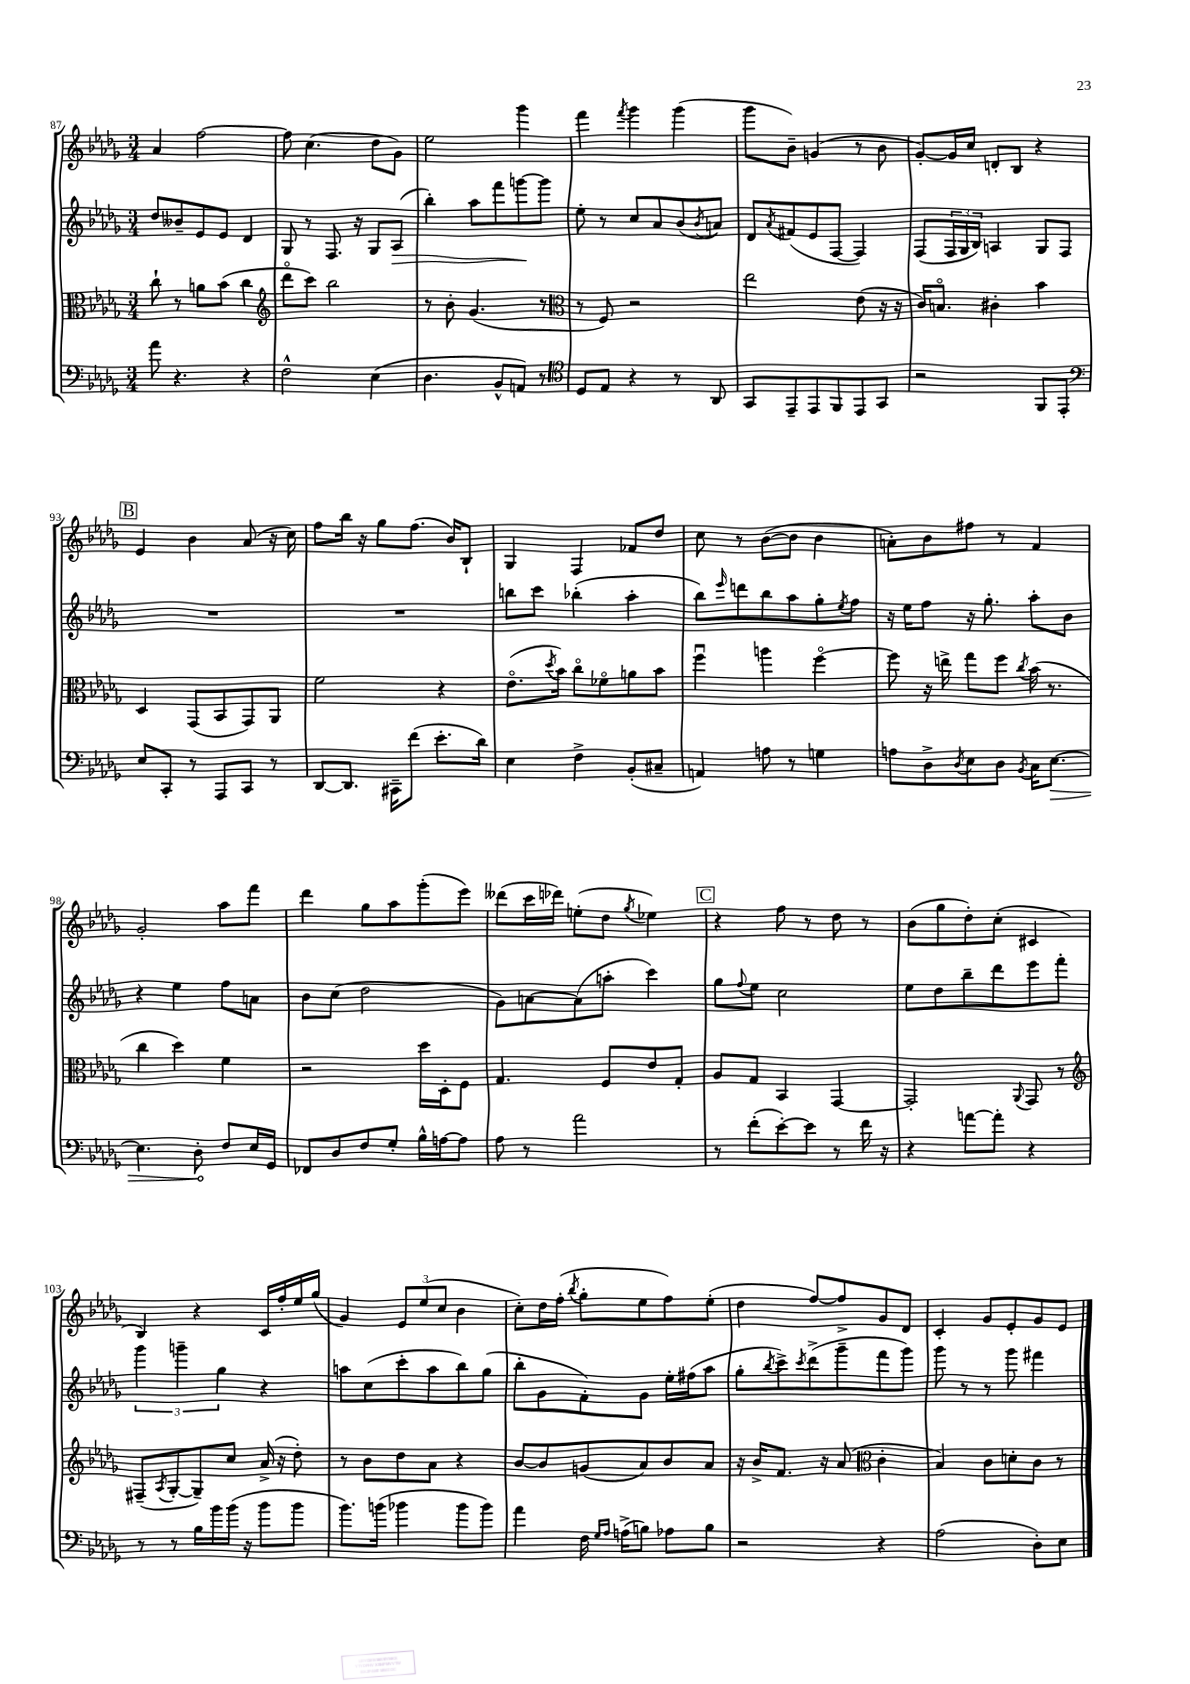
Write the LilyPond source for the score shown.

<<
\new StaffGroup <<
\new Staff = "s0" {
    \clef treble \key des \major \numericTimeSignature \time 3/4
    aes'4 f''2~ |
    f''8 c''4.( des''8 ges'8) |
    ees''2 ges'''4 |
    f'''4 \acciaccatura { f'''8 } ges'''4 ges'''4( |
    ges'''8 bes'8--) g'4( r8 bes'8 |
    ges'8~-.) ges'16 c''16 d'8-. bes8 r4 |
    \mark \markup { \box "B" } ees'4 bes'4 aes'8( r16 c''16) |
    f''8 bes''16 r16 ges''8 f''8.( bes'16) bes8-! |
    ges4 f4 fes'8 des''8 |
    c''8 r8 bes'8~( bes'8 bes'4 |
    a'8-.) bes'8 fis''8 r8 f'4 |
    ges'2-. aes''8 f'''8 |
    des'''4 ges''8 aes''8 ges'''8-.( ees'''8) |
    deses'''8( c'''16 des'''16) e''8-.( des''8 \acciaccatura { ges''8 } ees''4) |
    \mark \markup { \box "C" } r4 f''8 r8 des''8 r8 |
    bes'8( ges''8 des''8-.) c''8-.( cis'4 |
    bes4) r4 c'16 f''16-. ees''16 ges''16( |
    ges'4) \tuplet 3/2 { ees'8 ees''8( c''8 } bes'4 |
    c''8-.) des''16 f''16-.( \acciaccatura { bes''8 } ges''8-. ees''8 f''8) ees''8-.( |
    des''4 f''8~) f''8-> ges'8 des'8 |
    c'4-. ges'8 ees'8-. ges'8 ees'8 \bar "|." |
}
\new Staff = "s1" {
    \clef treble \key des \major \numericTimeSignature \time 3/4
    des''8 beses'8-- ees'8 ees'8 des'4 |
    ges8 r8 f8. r16 ges8 aes8\>( |
    bes''4-.) aes''8 f'''8 g'''8~\! g'''8 |
    ees''8-. r8 c''8 aes'8 bes'8( \acciaccatura { bes'8 } a'8) |
    des'8 \acciaccatura { aes'8 } fis'8( ees'8 f8~ f4) |
    f8( \tuplet 3/2 { f16 ges16 bes16) } a4 ges8 f8 |
    \mark \markup { \box "B" } R2. |
    R2. |
    b''8 c'''8 bes''4-.( aes''4-. |
    bes''8) \grace { ees'''16 } d'''8 bes''8 aes''8 ges''8-. \acciaccatura { ees''8 } f''8 |
    r16 ees''16 f''8 r16 ges''8.-. aes''8-. bes'8 |
    r4 ees''4 f''8 a'8 |
    bes'8 c''8( des''2 |
    ges'8) a'8~ a'8( a''8-. c'''4) |
    \mark \markup { \box "C" } ges''8 \appoggiatura { f''8 } ees''8 c''2 |
    ees''8 des''8 bes''8-- des'''8 ees'''8 f'''8-. |
    \tuplet 3/2 { ges'''4 g'''4-- ges''4 } r4 |
    a''8 c''8( c'''8-. a''8 bes''8) ges''8( |
    bes''8-. ges'8 f'8-.) ges'8 ees''16-. fis''16( aes''8 |
    ges''8-. \acciaccatura { bes''8 } c'''8->) \acciaccatura { c'''8 } des'''8->( ges'''8-- f'''8 ges'''8) |
    ges'''8 r8 r8 ges'''8 fis'''4 \bar "|." |
}
\new Staff = "s2" {
    \clef alto \key des \major \numericTimeSignature \time 3/4
    c''8-! r8 a'8 bes'8( c''4 |
    \clef treble des'''8\flageolet c'''8) bes''2 |
    r8 bes'8-. ges'4.( r8 |
    \clef alto r8 f8) r2 |
    ees''2 ees'8( r16 r16 |
    c'16) b8.\flageolet cis'4-. bes'4 |
    \mark \markup { \box "B" } des4 ges,8( bes,8 ges,8) aes,8 |
    f'2 r4 |
    ees'8.\flageolet( \acciaccatura { des''8 } bes'16) c''8\flageolet fes'8\flageolet a'8 bes'8 |
    f''4\downbow a''4 f''4~\flageolet |
    f''8 r16 e''16-> ges''8 f''8 \acciaccatura { c''8 } bes'16( r8. |
    c''4 des''4) f'4 |
    r2 des''16 des16-. f8 |
    ges4. f8 ees'8 ges8-. |
    \mark \markup { \box "C" } aes8 ges8 bes,4 ges,4~ |
    ges,2-. \appoggiatura { aes,8 } ges,8 r8 |
    \clef treble fis8--( \acciaccatura { aes8 } ges8~-. ges8--) c''8 aes'16->( r16 des''8-.) |
    r8 bes'8 des''8 aes'8 r4 |
    bes'8~ bes'8 g'8( aes'8) bes'8 aes'8 |
    r16 bes'16-> f'8. r16 aes'8( \clef alto c'4-. |
    bes4) c'8 d'8-. c'8 r8 \bar "|." |
}
\new Staff = "s3" {
    \clef bass \key des \major \numericTimeSignature \time 3/4
    aes'8 r4. r4 |
    f2-^ ees4( |
    des4. bes,8-^ a,8) r8 |
    \clef tenor des8 ees8 r4 r8 aes,8 |
    ges,8 ees,8-- ees,8 f,8 ees,8 ges,8 |
    r2 f,8 ees,8-. |
    \mark \markup { \box "B" } \clef bass ees8 c,8-. r8 aes,,8 c,8 r8 |
    des,8~ des,8. cis,16-- f'8( ees'8.-. des'16) |
    ees4 f4-> bes,8-.( cis8-- |
    a,4) a8 r8 g4 |
    a8 des8-> \acciaccatura { des8 } ees8 des8 \acciaccatura { bes,8 } c16 \once \override Hairpin.circled-tip = ##t ees8.~\> |
    ees4. des8-.\! f8 ees16 ges,16 |
    fes,8 des8 f8 ges8-. bes16-^ a16~ a8 |
    aes8 r8 aes'2 |
    \mark \markup { \box "C" } r8 f'8-.( ees'8~-.) ees'8 r8 f'16 r16 |
    r4 a'8~ a'8-. r4 |
    r8 r8 bes16 bes'16 bes'16( r16 bes'8 bes'8 |
    bes'8.) b'16( bes'4 bes'8 bes'8) |
    aes'4 f16 \grace { ges16 aes16 } a16->( b8) aes8 b8 |
    r2 r4 |
    aes2( des8-.) ees8 \bar "|." |
}
>>
>>
\layout { \context { \Score currentBarNumber = #87 } }
